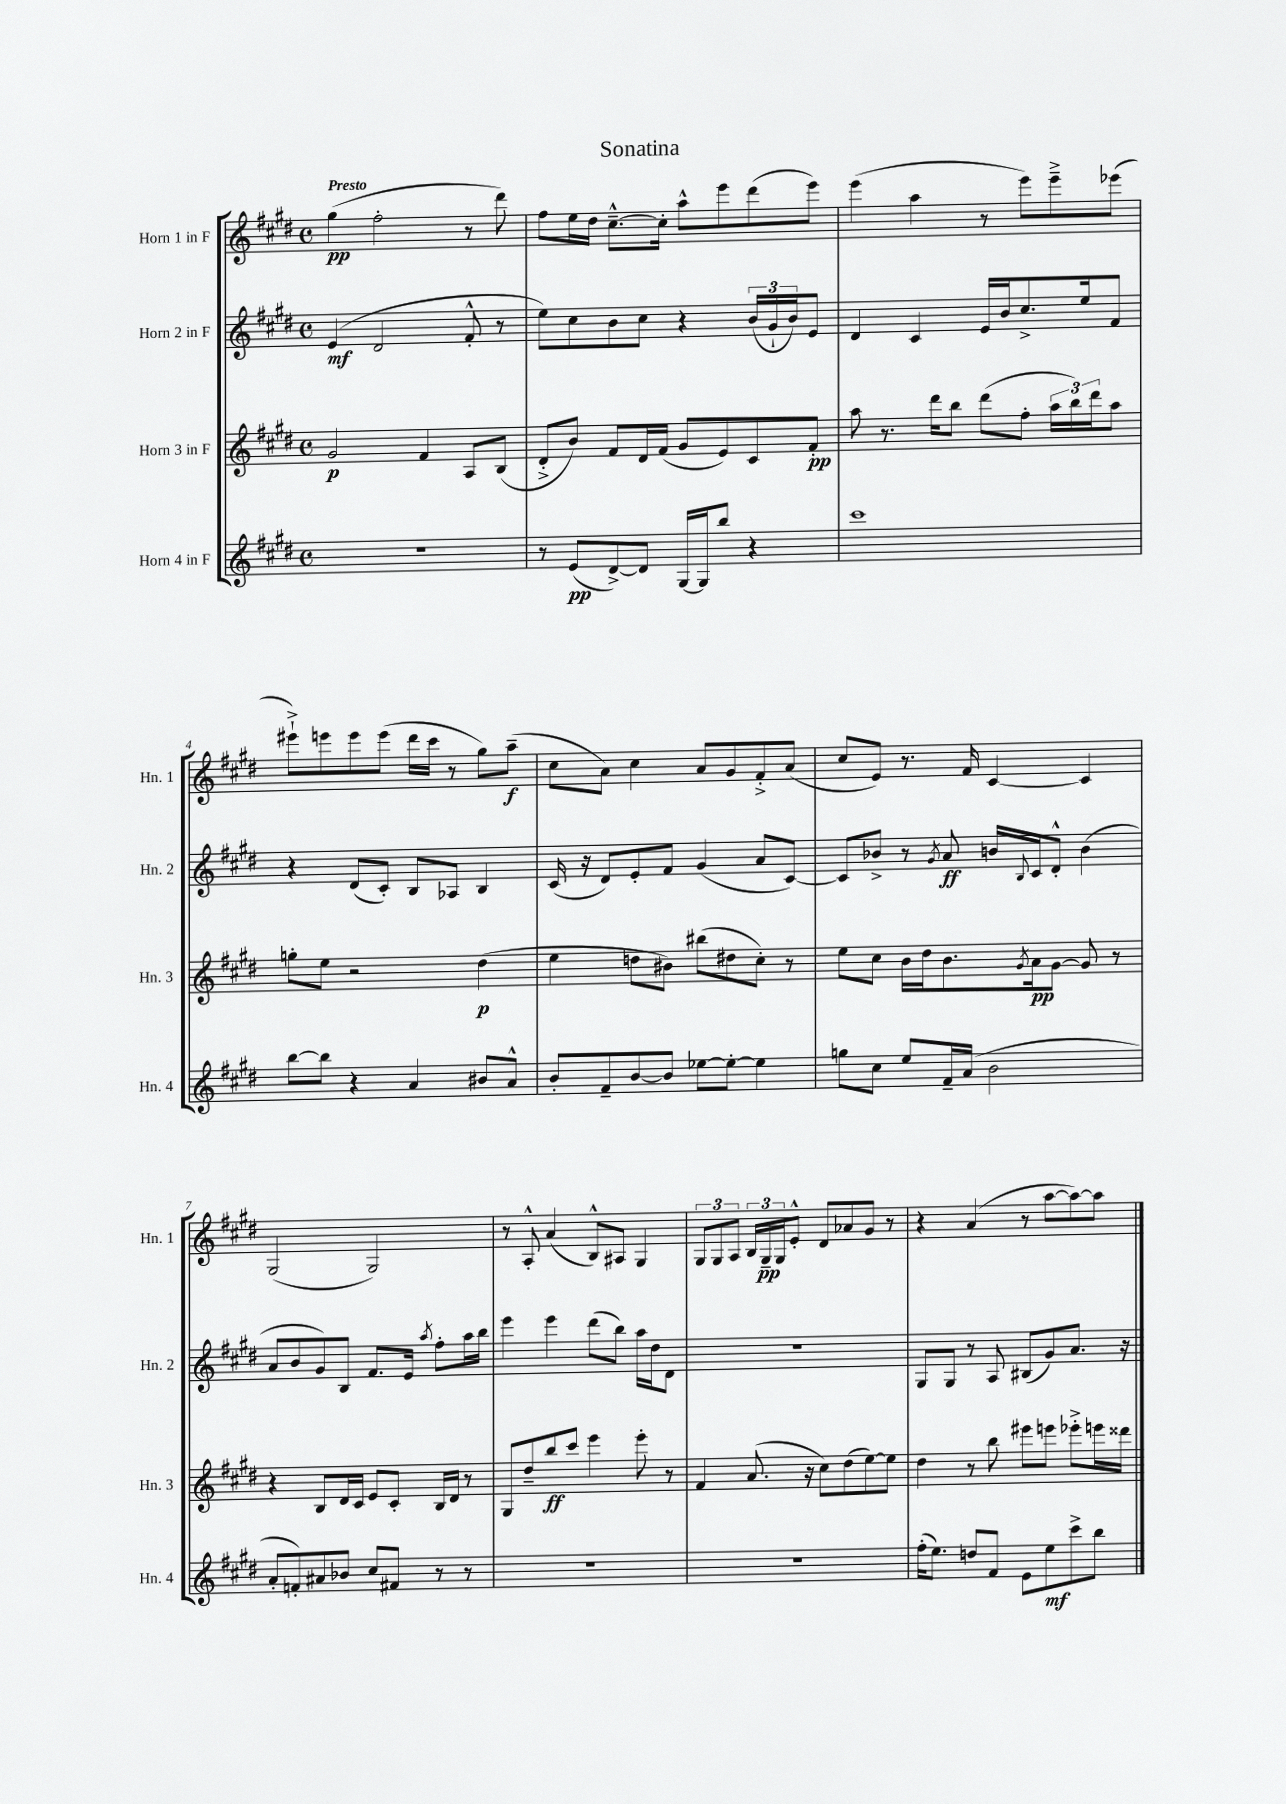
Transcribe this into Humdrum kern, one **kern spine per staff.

**kern	**kern	**kern	**kern
*staff4	*staff3	*staff2	*staff1
*clefG2	*clefG2	*clefG2	*clefG2
*k[f#c#g#d#]	*k[f#c#g#d#]	*k[f#c#g#d#]	*k[f#c#g#d#]
*M4/4	*M4/4	*M4/4	*M4/4
*met(c)	*met(c)	*met(c)	*met(c)
1r	2g#/	(4e/	(4gg#\
.	.	2d#/	2ff#'\
.	4f#/	.	.
.	8A/L	8f#'^^/	8r
.	(8B/J	8r	8ddd#\)
=	=	=	=
8r	8d#'^/L	8ee\L)	8ff#\L
(8e/L	8b/J)	8cc#\	16ee\L
.	.	.	16dd#\JJ
[8d#^/)	8f#/L	8b\	[8.cc#~^^\L
8d#/]J	16d#/L	8cc#\J	.
.	(16f#/JJ	.	16cc#'\]Jk
[16G#/LL	8g#/L	4r	8aa^^\L
16G#/]J	.	.	.
8bb/J	8e/)	.	8eee\
4r	8c#/	(24b/LL	(8ddd#\
.	.	24g#`/	.
.	.	24b/J)	.
.	8f#'/J	8e/J	8eee\J)
=	=	=	=
1ccc#	8aa\	4d#/	(4eee\
.	8.r	.	.
.	.	4c#/	4aa\
.	16ddd#\LK	.	.
.	8bb\J	.	.
.	(8ddd#\L	16e/LL	8r
.	.	16b/J	.
.	8ff#'\J	8.cc#^/	8eee\L)
.	24aa\LL	.	8eee~^\
.	24bb\)	.	.
.	.	16ee/k	.
.	24ddd#\J	.	.
.	8aa\J	8f#/J	(8eee-\J
=	=	=	=
[8bb\L	8gg'\L	4r	8eee#`^\L)
8bb\]J	8ee\J	.	8eee\
4r	2r	(8d#/L	8eee\
.	.	8c#'/J)	(8eee\J
4a/	.	8B/L	16ddd#\LL
.	.	.	16ccc#\JJ
.	.	8A-/J	8r
8b#/L	(4dd#\	4B/	8gg#\L)
8a^^/J	.	.	(8aa~\J
=	=	=	=
8b'/L	4ee\	(16c#/	8cc#\L
.	.	16r	.
8f#~/	.	8d#/L)	8a\J)
[8b/	8dd\L	8e'/	4cc#\
8b/]J	8b#\J)	8f#/J	.
[8ee-\L	(8bb#\L	(4g#/	8a/L
8ee-'\_J	8dd#\	.	8g#/
4ee-\]	8cc#'\J)	8a/L	8f#'^/
.	8r	[8c#/J)	(8a/J
=	=	=	=
8gg\L	8ee\L	8c#/]L	8cc#/L
8cc#\J	8cc#\J	8b-^/J	8e/J)
8ee/L	16b\LL	8r	8.r
.	16dd#\J	.	.
.	.	8qg#/	.
16f#~/L	8.b\	8a/	.
(16a/JJ	.	.	16f#/
2b\	.	16b/LL	[4c#/
.	8qg#/	8qqB/	.
.	16a\k	16c#/J	.
.	[8g#\J	8d#'^^/J	.
.	8g#/]	(4b\	4c#/]
.	8r	.	.
=	=	=	=
8a'/L	4r	8a/L	(2G#/
8f'/)	.	8b/	.
8a#/	8B/L	8g#/)	.
8b-/J	16d#/L	8B/J	.
.	16c#/JJ	.	.
8cc#/L	8e/L	8.f#/L	2G#/)
8f#/J	8c#'/J	.	.
.	.	16e/Jk	.
.	.	8qaa/	.
8r	16B/LL	8ff#'\L	.
.	16d#/JJ	.	.
8r	8r	16aa\L	.
.	.	16bb\JJ	.
=	=	=	=
1r	8G#/L	4eee\	8r
.	8dd#~/	.	8A'^^/
.	8bb/	4eee\	(4a/
.	8ccc#/J	.	.
.	4eee\	(8ddd#\L	8B^^/L)
.	.	8bb\J)	8A#/J
.	8eee'\	16aa\LL	4G#/
.	.	16dd#\J	.
.	8r	8d#\J	.
=	=	=	=
1r	4f#/	1r	12G#/L
.	.	.	12G#/
.	.	.	12A/J
.	(8.a/	.	24B/LL
.	.	.	24G#~/
.	.	.	24G#/J
.	.	.	8e'^^/J
.	16r	.	.
.	8cc#\L)	.	8d#/L
.	(8dd#\	.	8a-/
.	[8ee\)	.	8g#/J
.	8ee\]J	.	8r
=	=	=	=
(16ff#'\LK	4dd#\	8G#/L	4r
8.ee\J)	.	.	.
.	.	8G#/J	.
8dd/L	8r	8r	(4a/
8f#/J	8bb\	8A/	.
8e\L	8eee#\L	(8B#/L	8r
8ee\	8eee\J	8g#/)	[8aa\L
8ccc#^\	8eee-'^\L	8.a/J	8aa\_)
8bb\J	16eee\L	.	8aa\]J
.	16ddd##\JJ	16r	.
==	==	==	==
*-	*-	*-	*-
